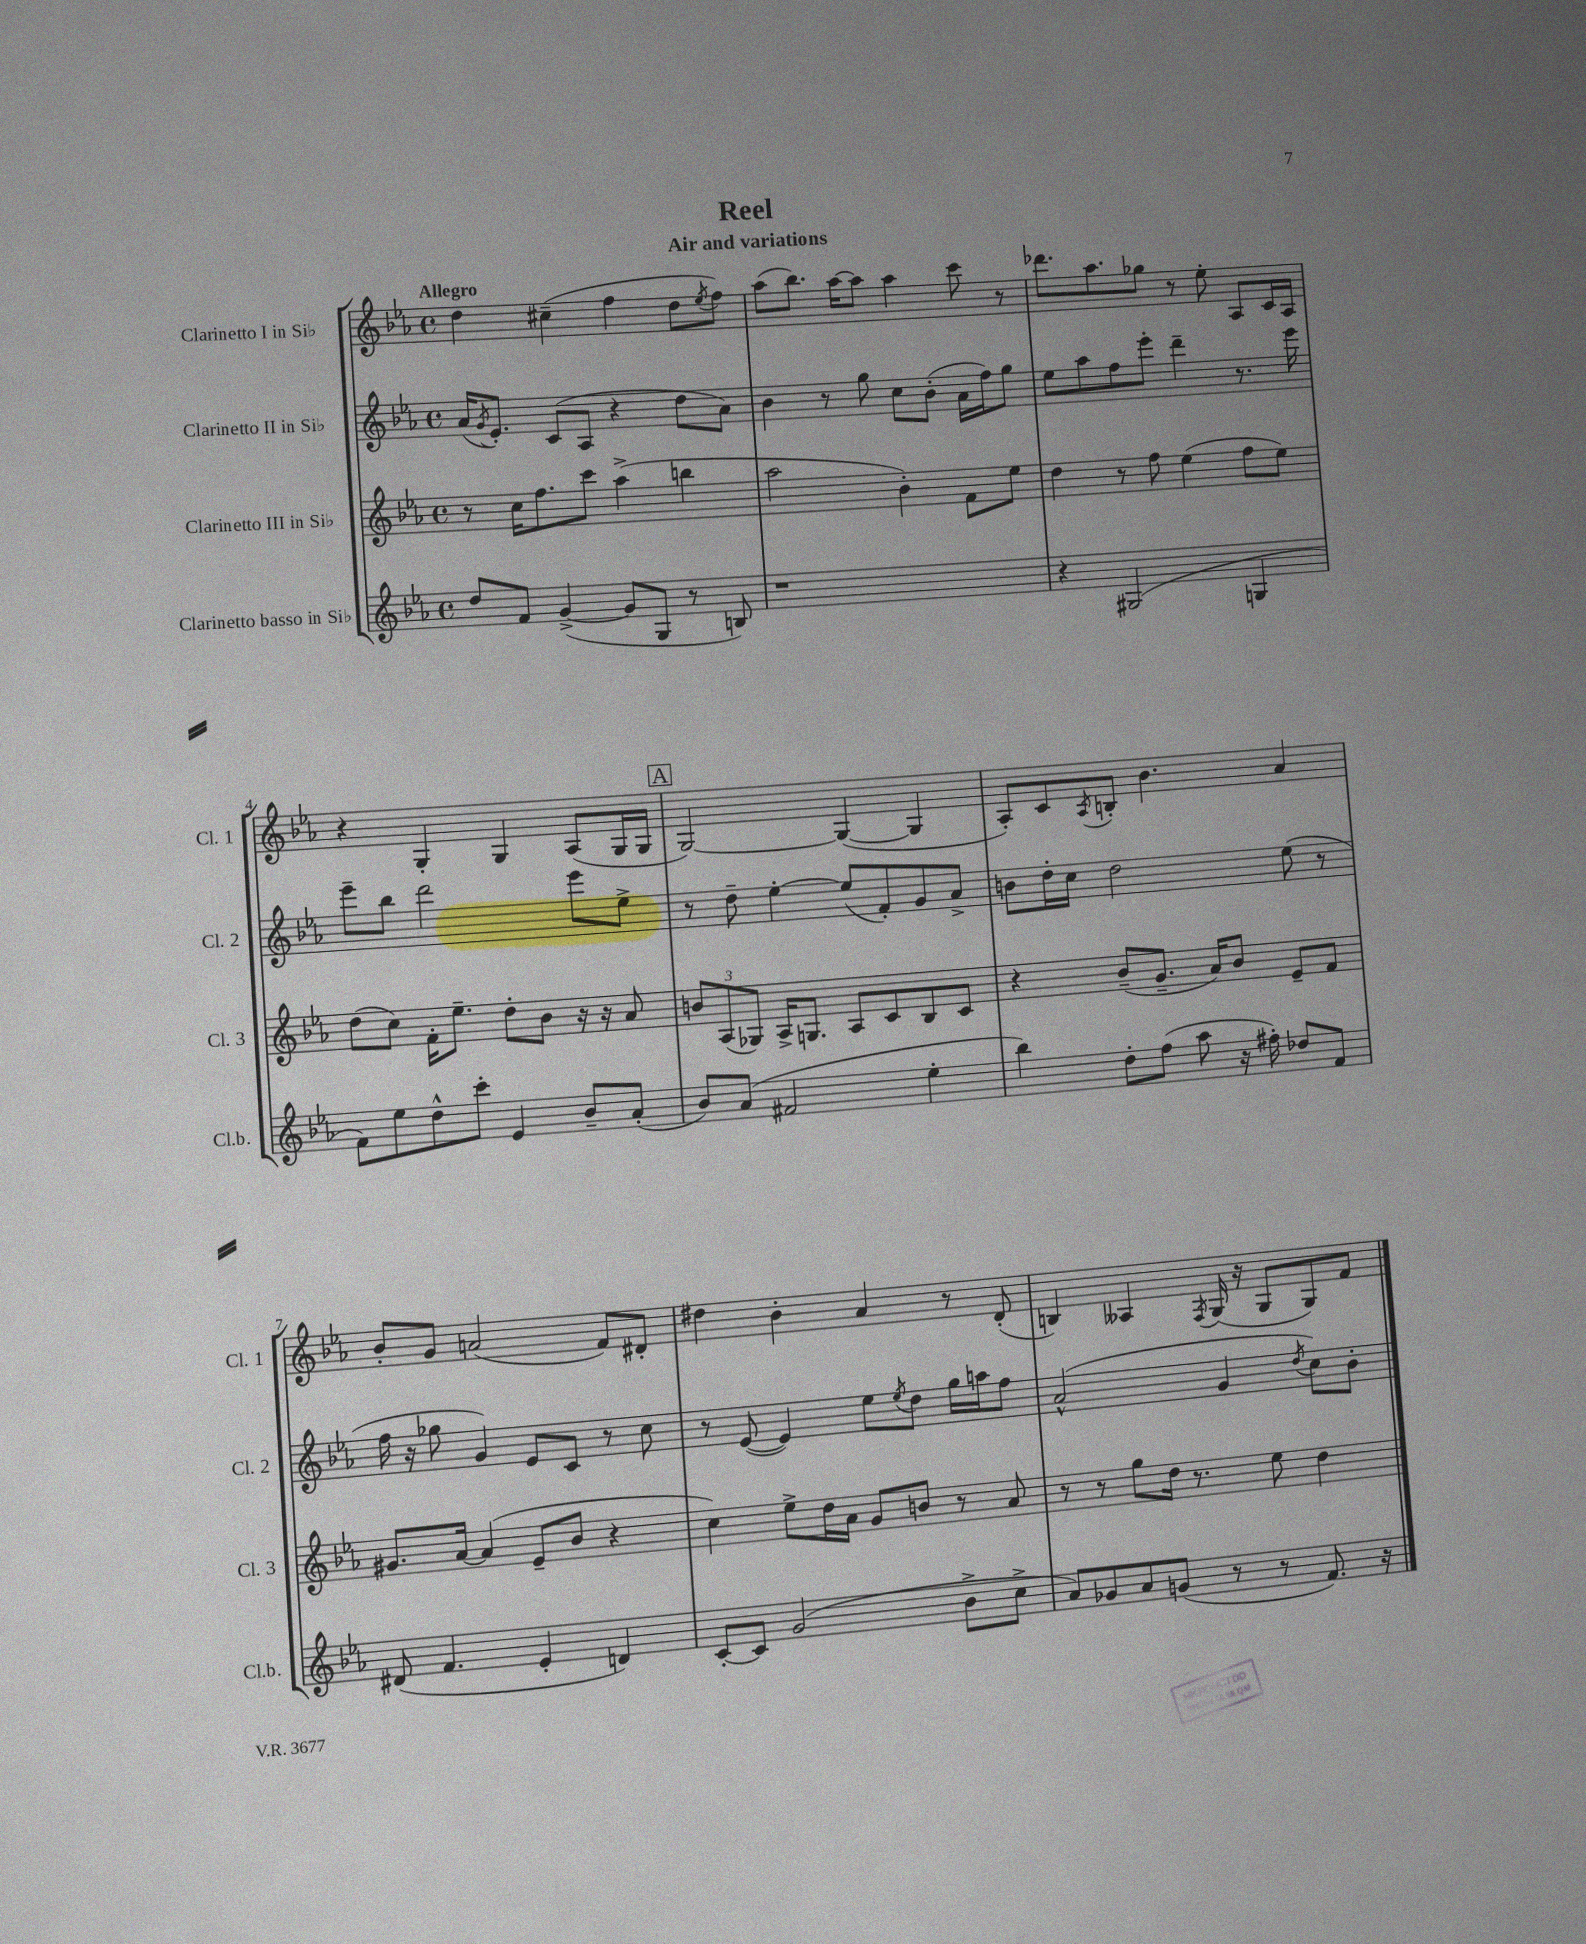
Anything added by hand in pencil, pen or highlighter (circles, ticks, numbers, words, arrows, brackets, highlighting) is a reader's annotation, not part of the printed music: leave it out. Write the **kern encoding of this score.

**kern	**kern	**kern	**kern
*part4	*part3	*part2	*part1
*staff4	*staff3	*staff2	*staff1
*I"Clarinetto basso in Si♭	*I"Clarinetto III in Si♭	*I"Clarinetto II in Si♭	*I"Clarinetto I in Si♭
*I'Cl.b.	*I'Cl. 3	*I'Cl. 2	*I'Cl. 1
*clefG2	*clefG2	*clefG2	*clefG2
*k[b-e-a-]	*k[b-e-a-]	*k[b-e-a-]	*k[b-e-a-]
*M4/4	*M4/4	*M4/4	*M4/4
*met(c)	*met(c)	*met(c)	*met(c)
=1	=1	=1	=1
!	!	!	!LO:TX:a:B:t=Allegro
8dd/L	8r	(16a-/KL	4dd\
.	.	8qg/	.
.	.	8.e-'/J)	.
8f/J	16cc\KL	.	.
.	8.ff\	.	.
([4g^/	.	(8c/L	(4cc#X~\
.	8ccc\J	8A-/J	.
8g/L]	(4aa-^\	4r	4ff\
8G/J	.	.	.
8r	4bbn\	8dd\L	8dd\L
.	.	.	8qee-/
8Bn/)	.	8a-\J)	8ff\J)
=2	=2	=2	=2
1r	2aa-\	4b-\	(8aa-\L
.	.	.	8.bb-\J)
.	.	8r	.
.	.	.	[16aa-\KL
.	.	8gg\	8aa-\J]
.	4b-'\)	8cc\L	4aa-\
.	.	(8b-'\J	.
.	8f\L	16a-\LL	8ccc\
.	.	16ff\J)	.
.	8ee-\J	8gg\J	8r
=3	=3	=3	=3
4r	4dd\	8ee-\L	8.ddd-X\L
.	.	8aa-\	.
.	.	.	8.aa-\
(2G#X/	8r	8ff\	.
.	8ff\	8eee-'\J	8gg-X\J
.	(4ee-\	4ddd~\	8r
.	.	.	8ee-'\
4Gn/	8ff\L	8.r	8A-/L
.	8ee-\J)	.	16c/L
.	.	16eee-\	16A-/JJ
!!LO:LB:g=z
=4	=4	=4	=4
8f\L)	(8dd\L	8eee-~\L	4r
8ee-\	8cc\J)	8bb-\J	.
8dd^^\	16f'\KL	2ddd\	4G'/
.	8.ee-~\J	.	.
8ccc'\J	.	.	.
4e-/	8dd'\L	.	4G/
.	8b-\J	.	.
8b-~/L	16r	8eee-\L	(8A-/L
.	16r	.	.
(8a-'/J	8a-/	8ee-^\J	16G/L
.	.	.	16G/JJ
!!LO:REH:place=s1:t=A
=5	=5	=5	=5
8b-/L)	12bn/L	8r	[2G/)
.	(12A-/	.	.
(8a-/J	.	8dd~\	.
.	12G-X/J)	.	.
2f#X/	16A-^/KL	[4ee-'\	.
.	8.Gn/J	.	.
.	8A-/L	(8ee-/L]	(4G/_
.	8c/	8f'/)	.
4ee-'\	8B-/	8g/	4G/]
.	8c/J	8a-^/J	.
=6	=6	=6	=6
4bb-\)	4r	8bn\L	8A-'/L)
.	.	16dd'\L	8c/
.	.	16cc\JJ	.
.	.	.	8qA-/
8dd'\L	(8b-~/L	2dd\	8Bn'/J
(8ff\J	8.g~/J	.	4.b-\
8aa-\	.	.	.
.	16a-/KL)	.	.
16r	8b-/J	.	.
16ff#X'\)	.	.	.
8dd-X/L	8e-~/L	(8ee-\	4a-/
8f/J	8f/J	8r	.
!!LO:LB:g=z
=7	=7	=7	=7
(8d#X/	8.g#X/L	16ff\	8b-'/L
.	.	16r	.
4.f/	.	8gg-X\	8g/J
.	[16a-/Jk	.	.
.	(4a-/]	4g/)	(2an/
4e-'/	8e-~/L	8e-/L	.
.	8b-/J	8c/J	.
4dn/)	4r	8r	8f/L)
.	.	8cc\	8d#X'/J
=8	=8	=8	=8
[8c'/L	4cc\)	8r	4dd#X\
8c/J]	.	([8e-/	.
(2g/	8ee-^\L	4e-/])	4b-'\
.	16dd\L	.	.
.	16a-\JJ	.	.
.	8g/L	8ee-\L	4a-/
.	.	8qee-/	.
.	8bn/J	8dd\J	.
8b-^\L	8r	16gg\LL	8r
.	.	16aan\J	.
8cc^\J	8a-/	8ff\J	(8d'/
=9	=9	=9	=9
8a-/L)	8r	(2a-^^/	4Bn/)
8g-X/	8r	.	.
8a-/	8gg\L	.	4A--X/
(8gn/J	16dd\Jk	.	.
.	8.r	.	.
.	.	.	8qF/
8r	.	4g/	(16G/
.	.	.	16r
8r	8ee-\	.	8G/L
.	.	8qdd/	.
8.f/)	4dd\	8cc\L)	8G/)
.	.	8b-'\J	8f/J
16r	.	.	.
==	==	==	==
*-	*-	*-	*-
